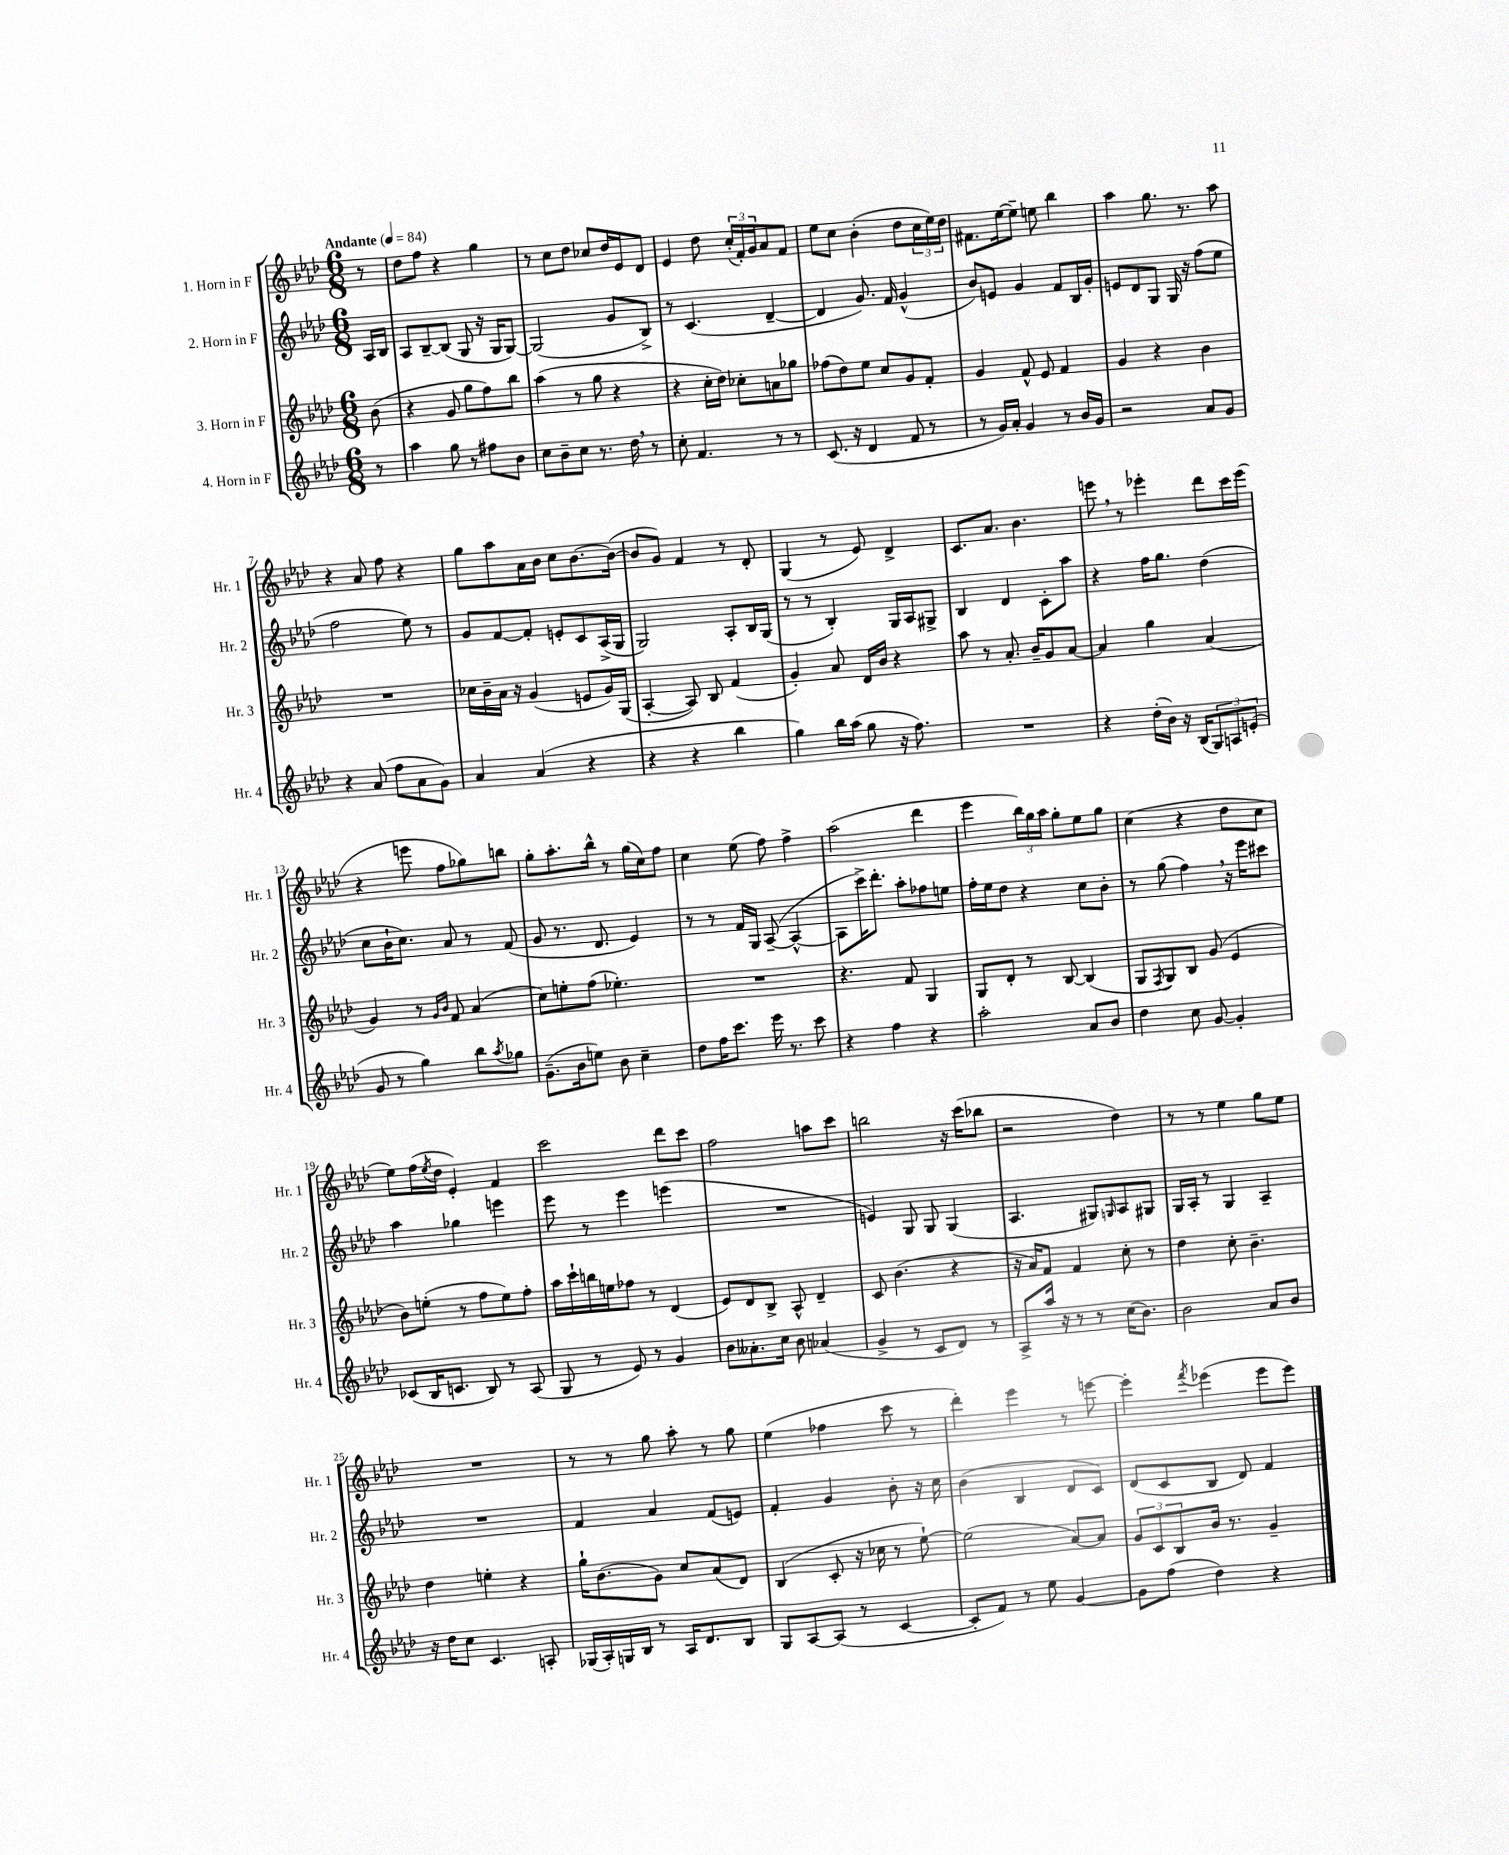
<<
\new StaffGroup <<
\new Staff = "s0" \with { instrumentName = "1. Horn in F" shortInstrumentName = "Hr. 1" } {
    \clef treble \key aes \major \numericTimeSignature \time 6/8 \partial 8 \tempo "Andante" 4 = 84
    r8 |
    des''8 f''8 r4 g''4 |
    r8 c''8 des''8 ces''8 des''16 ees'16 des'8 |
    ees'4 des''8 \tuplet 3/2 { c''16-.( f'16-.) g'16 } aes'8 f'8 |
    ees''8 c''8 bes'4-.( des''8 \tuplet 3/2 { c''16 ees''16) des''16 } |
    fis'8. ees''16~ ees''8-- e''8 bes''4 |
    aes''4 g''8. r8. aes''8 |
    r4 aes'8 f''8 r4 |
    g''8 aes''8 aes'16 bes'16 c''8 bes'8.~ bes'16~( |
    bes'8 g'8) f'4 r8 des'8-. |
    g4( r8 ees'8) des'4-> |
    c'8. aes'8. bes'4. |
    e'''8 \breathe r8 ees'''4-. des'''8 c'''16 ees'''16( |
    r4 e'''8 f''8 ges''8) b''8 |
    g''8-. aes''8.-. bes''16-^ r8 g''16( c''16) f''8 |
    c''4 ees''8( f''8) f''4-> |
    aes''2( des'''4 |
    ees'''4 \tuplet 3/2 { bes''16) g''16 aes''16 } g''8-. ees''8 g''8 |
    c''4( r4 des''8 c''8 |
    ees''8) f''16( \acciaccatura { ees''8 } des''16 ees'4-.) f'4 |
    c'''2 des'''8 c'''8 |
    f''2 a''8 c'''8 |
    b''2 r16 c'''16( bes''8 |
    r2 des''4) |
    r8 r8 ees''4 g''8 ees''8 |
    R2. |
    r8 r8 g''8 aes''8-. r8 g''8 |
    ees''4( fes''4 c'''8 r8 |
    des'''4-.) ees'''4 r8 e'''8~ |
    e'''4-. \acciaccatura { f'''8 } ees'''4( ees'''8 ees'''8) \bar "|." |
}
\new Staff = "s1" \with { instrumentName = "2. Horn in F" shortInstrumentName = "Hr. 2" } {
    \clef treble \key aes \major \numericTimeSignature \time 6/8 \partial 8
    aes16 bes16 |
    aes8 bes8~-- bes8( g8 r16 g16 g8~) |
    g2( g'8 bes8->) |
    r8 c'4.( des'4~-- |
    des'4 g'8.) f'16 g'4-^( |
    bes'8) e'8 g'4 f'8 bes16 g'16-. |
    e'8 des'8 g8 g16 r16 f''8( ees''8 |
    f''2 ees''8) r8 |
    g'8 f'8~ f'8-. e'8-. c'8 aes16->( g16 |
    g2) aes8-. bes16 g16( |
    r8 r8 bes4-.) g16 aes16 gis8-> |
    bes4 des'4 c'8-. aes''8 |
    r4 f''16 g''8. des''4( |
    c''8 bes'16-! c''8.) aes'8 r8 f'8( |
    g'8 r8. des'8. ees'4) |
    r8 r8 f'16 g16 aes8~--( aes4~-^ |
    aes8 c'''16->) des'''8.-. aes''8-. fes''8 e''8 |
    f''16-. ees''16 des''8 r4 c''8 bes'8-. |
    r8 g''8( f''4) \breathe r16 ees'''16 cis'''8 |
    aes''4 ges''4 e'''4 |
    ees'''8 r8 ees'''4 e'''4( |
    R2. |
    e'4) g8 g8 g4( |
    aes4. gis8) \grace { g16 } aes8 gis8 |
    g16 aes16-. r8 g4 aes4-- |
    R2. |
    f'4 aes'4 f'8( e'8) |
    f'4-. g'4 bes'8-. r16 c''16 |
    bes'4( bes4 des'8 c'8) |
    des'8( c'8 bes8 des'8) f'4 \bar "|." |
}
\new Staff = "s2" \with { instrumentName = "3. Horn in F" shortInstrumentName = "Hr. 3" } {
    \clef treble \key aes \major \numericTimeSignature \time 6/8 \partial 8
    bes'8( |
    r4 g'8 g''8 f''8) bes''8 |
    aes''4( r8 g''8 r4 |
    r4 c''16-. des''16) ces''8-. a'8 ges''8 |
    fes''8( des''8) ees''8 c''8 g'8 f'8-. |
    g'4 f'8-^ ees'8 f'4 |
    g'4 r4 bes'4 |
    R2. |
    ces''16 bes'16-- aes'16 r16 g'4( e'8 g'16) g16( |
    aes4~-. aes8) bes8 f'4( |
    g'4-.) aes'8 des'16 bes'16 r4 |
    aes''8 r8 aes'8.-. bes'16-- g'8 aes'8~ |
    aes'4 g''4 aes'4( |
    g'4) r8 \grace { g'16 bes'16 } f'8 aes'4( |
    c''8) e''8-. f''8( ees''4.-.) |
    R2. |
    r4. f'8 g4 |
    g8 des'8-. r8 bes8~ bes4( |
    g8 \acciaccatura { f8 } g8) bes8 g'8( ees'4 |
    bes'8) e''8-.( r8 f''8 e''8) f''8-. |
    aes''16 c'''16-! b''16 e''16 fes''8 r8 des'4( |
    ees'8) des'8 bes8-> aes8-^ des'4-- |
    c'8 bes'4.( r4 |
    r16 aes'16) f'8 f'4 c''8-. r8 |
    des''4 c''8-. bes'4.-- |
    des''4 e''4-. r4 |
    g''16-! bes'8.( g'8) c''8 aes'8( des'8) |
    bes4( c'8-. r16 ces''16 r8 ees''8~-!) |
    ees''2( aes'8~) aes'8 |
    \tuplet 3/2 { g'8 c'8 bes8 } bes'16 r8. g'4-- \bar "|." |
}
\new Staff = "s3" \with { instrumentName = "4. Horn in F" shortInstrumentName = "Hr. 4" } {
    \clef treble \key aes \major \numericTimeSignature \time 6/8 \partial 8
    r8 |
    aes''4 g''8 r8 fis''8 bes'8 |
    c''8 bes'8-- c''8 r8. des''16 \breathe r8 |
    c''8-. f'4. r8 r8 |
    c'8.( r16 des'4 f'8 r8 |
    r8 g'16) aes'16-. g'4 r8 bes'16 g'16 |
    r2 aes'8 g'8 |
    r4 aes'8( f''8 aes'8 g'8) |
    aes'4 aes'4( r4 |
    r4 r4 bes''4 |
    g''4) bes''16 aes''16( g''8 r16 f''8.) |
    R2. |
    r4 des''16-.( bes'16) r16 bes16( \tuplet 3/2 { g8) a8 e'8-.( } |
    g'8 r8 g''4) bes''8 \acciaccatura { aes''8 } ges''8 |
    g'8.--( bes'16 e''8) bes'8 c''4-- |
    des''8 f''16 c'''8. ees'''16 r8. c'''8 |
    r4 f''4 r4 |
    aes''2-. aes'8 bes'8 |
    des''4 c''8 g'8~ g'4-. |
    ces'8( bes16 c'8. bes8) r8 aes8( |
    g8 r8 ees'8) r8 g'4 |
    bes'8 aeses'8.-. c''16 bes'8 aes'4( |
    g'4-> r8 c'8 des'8) r8 |
    aes8-> aes''16 r16 r8 r8 c''16( bes'8.) |
    bes'2 aes'8 bes'8 |
    r16 des''16 c''8 c'4. a8-. |
    ges16( aes16-.) g16 bes16 r8 aes16 des'8. bes8 |
    g8 aes8~ aes8( r8 c'4~ |
    c'8-. f'8) r8 ees''8 g'4~ |
    g'8 f''8( des''4) r4 \bar "|." |
}
>>
>>
